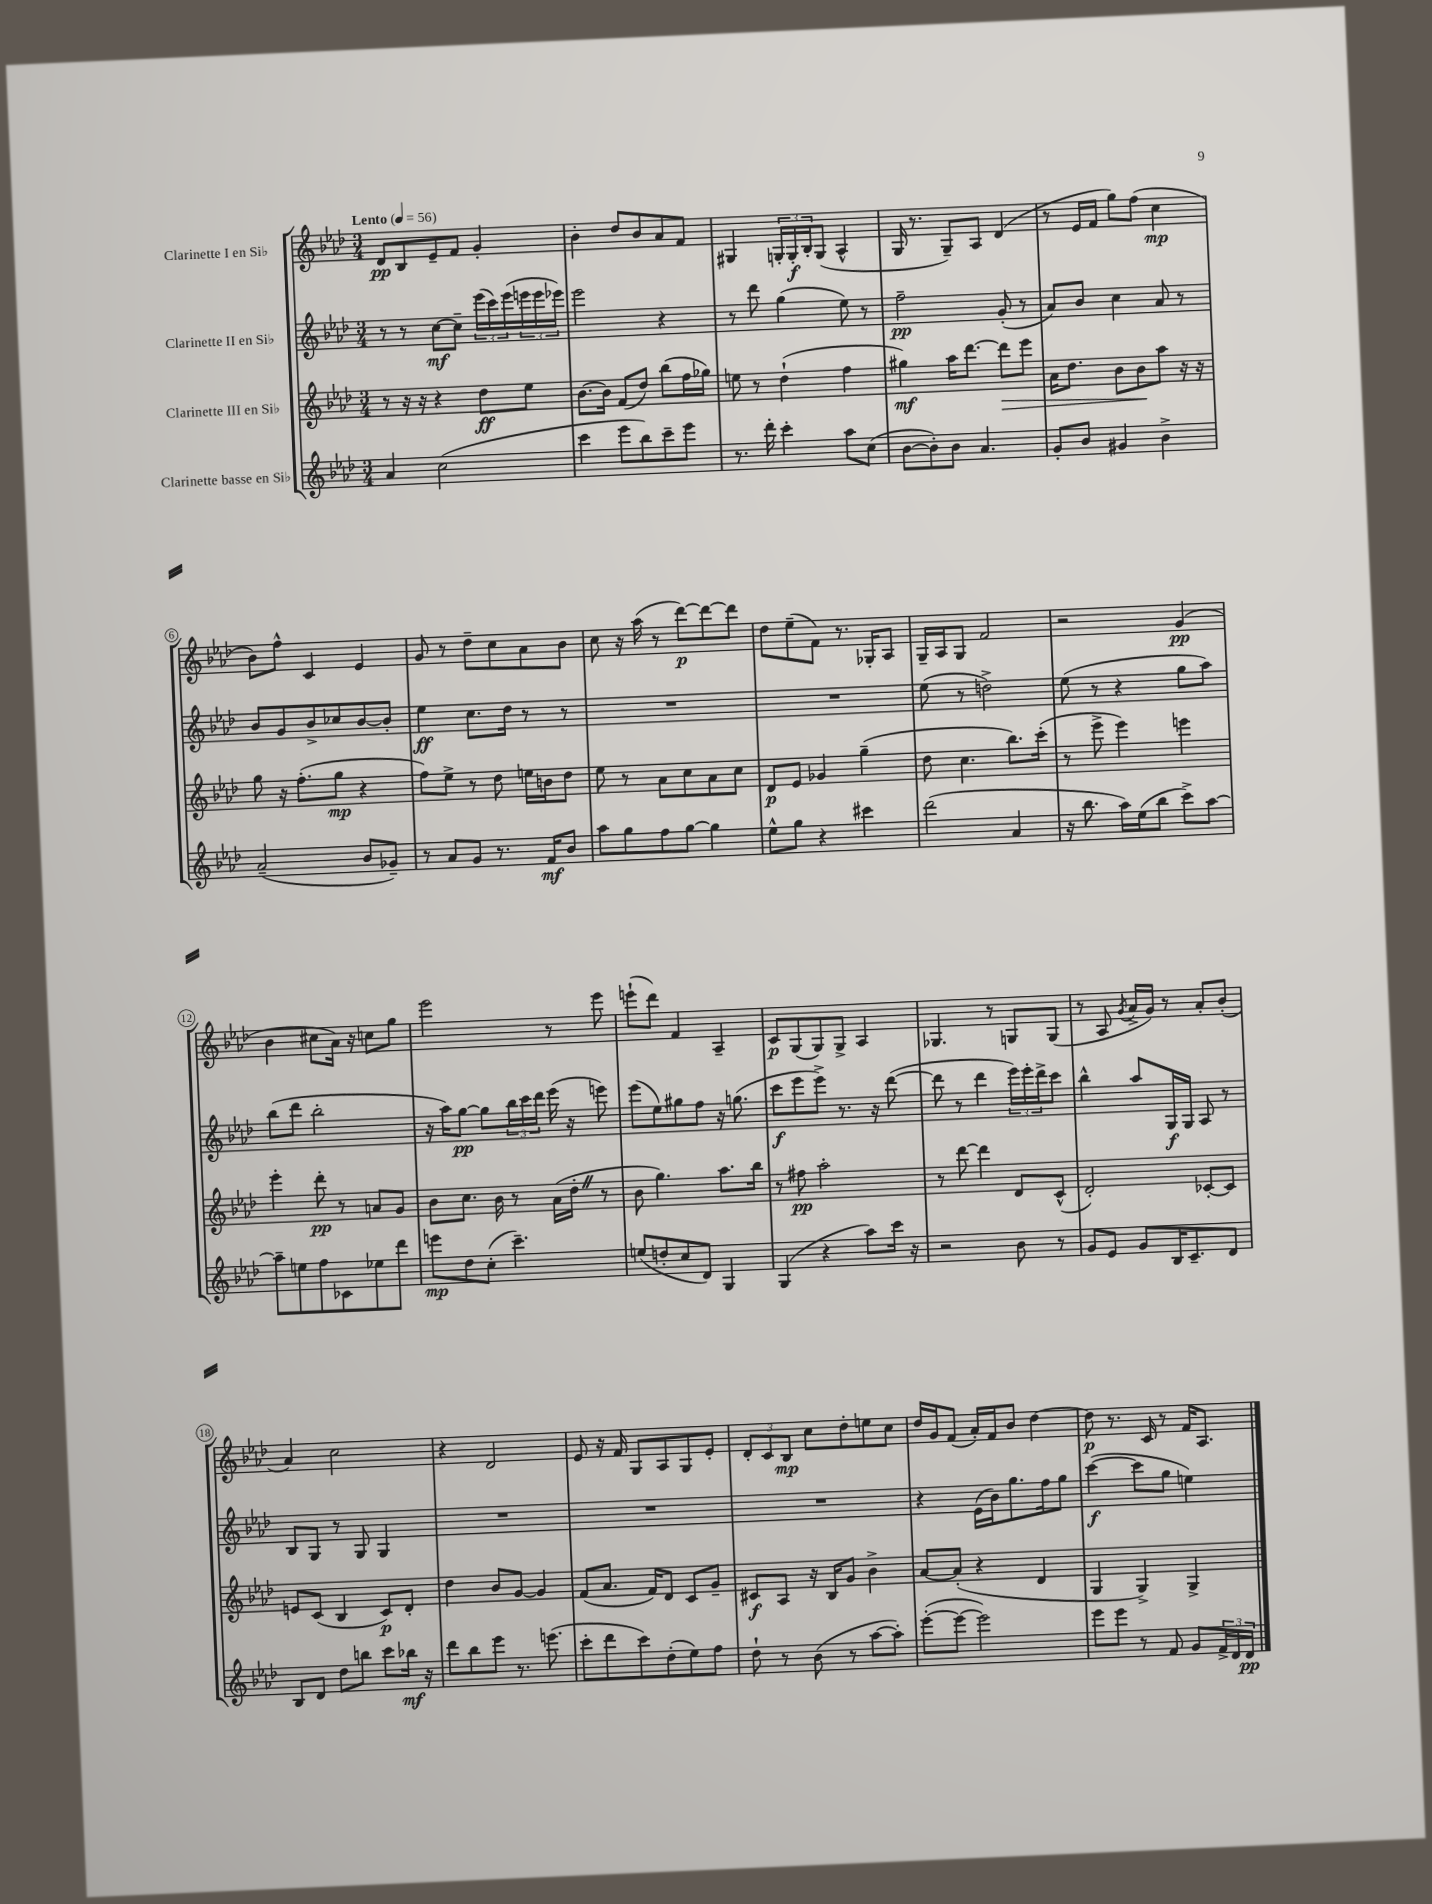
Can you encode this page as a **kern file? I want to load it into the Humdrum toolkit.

**kern	**kern	**kern	**kern
*staff4	*staff3	*staff2	*staff1
*clefG2	*clefG2	*clefG2	*clefG2
*k[b-e-a-d-]	*k[b-e-a-d-]	*k[b-e-a-d-]	*k[b-e-a-d-]
*M3/4	*M3/4	*M3/4	*M3/4
*MM56	*MM56	*MM56	*MM56
4a-	8r	8r	8d-
.	16r	8r	8B-
.	16r	.	.
(2cc	4r	[8cc	8e-~
.	.	8cc~]	8f
.	8dd-	(24eee-	4g'
.	.	24ccc)	.
.	.	(24eee-	.
.	8ee-	24eee	.
.	.	24eee	.
.	.	24eee-)	.
=	=	=	=
4ccc	[8.b-	2eee-	4b-'
.	16b-]	.	.
8eee-	(8f	.	8dd-
8bb-)	8dd-)	.	8b-
8ccc~	(8bb-	4r	8a-
8eee-	16ff	.	8f
.	16gg-)	.	.
=	=	=	=
8.r	8ee	8r	4G#
.	8r	8ddd-	.
16ddd-'	.	.	.
4ccc'	(4dd-`	(4gg	24G'
.	.	.	24G'
.	.	.	24B-'
.	.	.	(8G
8aa-	4ff	8ee-)	4A-^^
(8cc	.	8r	.
=	=	=	=
[8b-	4gg#)	2ff~	16G
.	.	.	8.r
8b-'])	.	.	.
8b-	16aa-	.	8G~)
.	[8.ddd-	.	.
4.a-	.	.	8A-
.	8ddd-]	(8g'	(4d-
.	8eee-	8r	.
=	=	=	=
8g'	16a-	8a-)	8r
.	8.dd-	.	.
8b-	.	8b-	16e-
.	.	.	16f
4g#	8b-	4cc	8gg)
.	8b-	.	(8ff
4b-^	8aa-	8a-	4cc
.	16r	8r	.
.	16r	.	.
=	=	=	=
(2a-~	8gg	8b-	8b-)
.	16r	8g	8ff^^
.	(8.ff'	.	.
.	.	8b-^	4c
.	8gg	8cc-	.
8b-	4r	[8b-	4e-
8g-~)	.	8b-']	.
=	=	=	=
8r	8ff)	4ee-	8g
8a-	8ee-^	.	8r
8g	8r	8.cc	8dd-~
8.r	8dd-	.	8cc
.	.	16dd-	.
.	16ee	8r	8a-
16f	16b	.	.
8b-	8dd-	8r	8b-
=	=	=	=
8aa-	8ee-	2.r	8cc
8gg	8r	.	16r
.	.	.	(16aa-
8ff	8a-	.	8r
[8gg	8cc	.	[8ddd-)
4gg]	8a-	.	8ddd-_
.	8cc	.	8ddd-]
=	=	=	=
8ee-^^	8d-	2.r	8dd-
8gg	8e-	.	(8ee-~
4r	4g-	.	8f)
.	.	.	8.r
4ccc#	(4gg~	.	.
.	.	.	16G-'
.	.	.	8A-
=	=	=	=
(2ddd-	8dd-	(8ee-	16G~
.	.	.	16A-
.	4.cc	8r	8G
.	.	2dd^)	2f
4a-	8.bb-)	.	.
.	(16ccc'	.	.
=	=	=	=
16r	8r	(8ee-	2r
8.bb-	.	.	.
.	8eee-^	8r	.
16aa-)	4eee-)	4r	.
(16ee-	.	.	.
8bb-	.	.	.
8ccc^)	4eee	8gg	(4g
[8aa-	.	8aa-)	.
=	=	=	=
8aa-~]	4eee-'	(8bb-	4b-
8ee	.	8ddd-	.
8ff	8ddd-'	2bb-'	8cc#
8c-	8r	.	16a-)
.	.	.	16r
8ee-	8a	.	8cc
8ddd-	8g	.	8gg
=	=	=	=
8eee	8b-	16r	2eee-
.	.	16aa-)	.
8dd-	8.cc	[8gg	.
(8cc'	.	8gg]	.
.	16b-	.	.
4.ccc~)	8r	24bb-	.
.	.	24ccc	.
.	.	24ddd-	.
.	(16a-	(16eee-	8r
.	16dd-'	16r	.
.	8r	8eee)	8eee-
=	=	=	=
(8ee	8b-	(8eee-	(8eee`
8dd'	4.gg)	8ee-)	8ddd-)
8cc	.	8gg#	4f
8d-)	.	8ff	.
4G	8.aa-	16r	4A-~
.	.	(8.gg	.
.	16bb-	.	.
=	=	=	=
(4G	8r	8ccc	8c
.	8ff#	8eee-	(8G
4r	2aa-'	8eee-^)	8G)
.	.	8.r	8G^
8aa-)	.	.	4A-
.	.	16r	.
16ccc	.	([8ddd-	.
16r	.	.	.
=	=	=	=
2r	8r	8ddd-]	4.G-
.	[8ddd-	8r	.
.	4ddd-]	4ddd-	.
.	.	.	8r
8b-	8d-	24eee-)	8G
.	.	24eee-'	.
.	.	24ddd-^	.
8r	(8c^^	8ccc	(8G
=	=	=	=
8g	2d-')	4bb-^^	8r
8e-	.	.	8A-
.	.	.	8qg
8g	.	8aa-	16a-^
.	.	.	16g)
16B-	.	16G	8r
8.c~	.	16G	.
.	[8c-'	8A-	8a-'
8d-	8c-]	8r	(8b-'
=	=	=	=
8B-	8e	8B-	4a-)
8d-	(8c	8G	.
8dd-	4B-	8r	2cc
8bb	.	8G	.
8ccc	8c)	4G	.
16bb-	8d-'	.	.
16r	.	.	.
=	=	=	=
8ddd-	4dd-	2.r	4r
8bb-	.	.	.
8eee-	8b-	.	2d-
8.r	[8g	.	.
.	4g]	.	.
(8.eee	.	.	.
=	=	=	=
8ccc'	(8f	2.r	8e-
8ddd-	8.a-	.	16r
.	.	.	16f
8ccc)	.	.	8G
.	16f)	.	.
(8dd-'	8d-	.	8A-
8ee-)	8c	.	8G
8ff	8g~	.	8e-'
=	=	=	=
8dd-`	8c#	2.r	12d-'
.	.	.	12c
8r	8A-	.	.
.	.	.	12B-
(8b-	16r	.	8cc
.	16B-	.	.
8r	8g	.	8dd-'
[8aa-	4b-^	.	8ee
8aa-'])	.	.	8cc
=	=	=	=
([8eee-'	[8a-	4r	16dd-
.	.	.	16g
8eee-_	(8a-']	.	(8f
2eee-])	4r	(16e-	16a-')
.	.	16b-)	16f
.	.	8.gg	8b-
.	4d-	.	[4dd-
.	.	16ff	.
.	.	8gg	.
=	=	=	=
8eee-	4G	([4ccc	8dd-]
8eee-	.	.	8.r
8r	4G^)	8ccc]	.
.	.	.	16c
8f	.	8gg	8r
8g	4G^	4ee)	16f
.	.	.	8.A-
24f^	.	.	.
24d-	.	.	.
24d-	.	.	.
==	==	==	==
*-	*-	*-	*-
